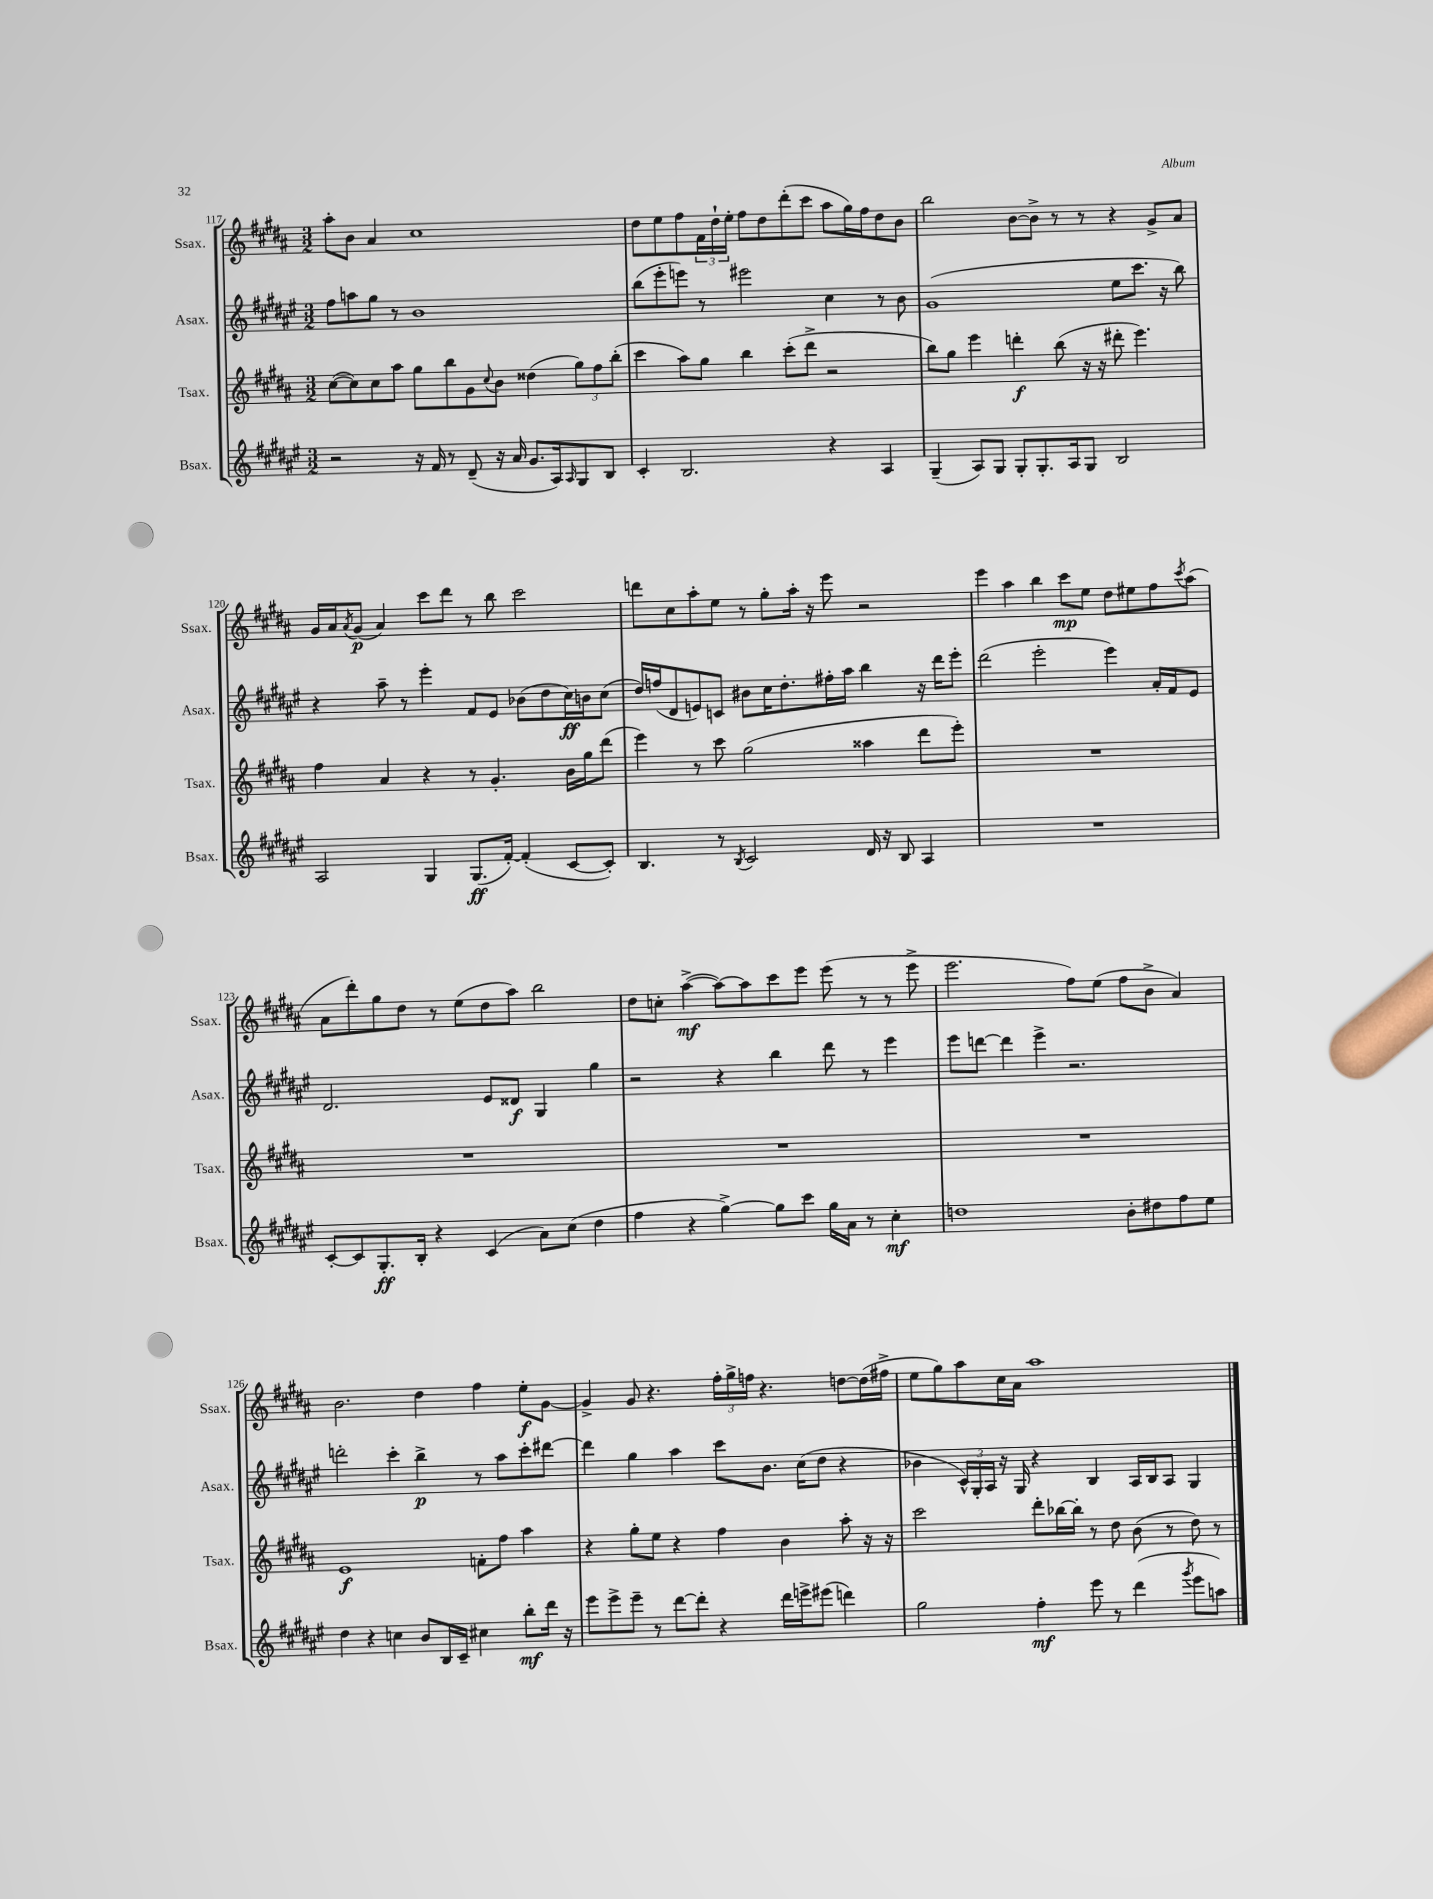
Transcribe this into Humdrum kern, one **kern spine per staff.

**kern	**dynam	**kern	**dynam	**kern	**dynam	**kern	**dynam
*part4	*part4	*part3	*part3	*part2	*part2	*part1	*part1
*staff4	*staff4	*staff3	*staff3	*staff2	*staff2	*staff1	*staff1
*I"Bsax.	*	*I"Tsax.	*	*I"Asax.	*	*I"Ssax.	*
*I'Bsax.	*	*I'Tsax.	*	*I'Asax.	*	*I'Ssax.	*
*clefG2	*	*clefG2	*	*clefG2	*	*clefG2	*
*k[f#c#g#d#a#e#]	*	*k[f#c#g#d#a#]	*	*k[f#c#g#d#a#e#]	*	*k[f#c#g#d#a#]	*
*M3/2	*	*M3/2	*	*M3/2	*	*M3/2	*
=117	=117	=117	=117	=117	=117	=117	=117
2r	.	([8cc#\L	.	8ff#\L	.	8aa#'\L	.
.	.	8cc#\])	.	8aan\	.	8b\J	.
.	.	8cc#\	.	8gg#\J	.	4a#/	.
.	.	8aa#\J	.	8r	.	.	.
16r	.	8gg#\L	.	1b	.	1cc#	.
16f#/	.	.	.	.	.	.	.
8r	.	8bb\	.	.	.	.	.
(8d#~/	.	8g#\	.	.	.	.	.
.	.	8qqcc#/	.	.	.	.	.
16r	.	8b\J	.	.	.	.	.
16a#/	.	.	.	.	.	.	.
8.g#/L	.	(4dd##X\	.	.	.	.	.
16A#/k)	.	.	.	.	.	.	.
16qqA#/	.	.	.	.	.	.	.
8G#/	.	12gg#\L)	.	.	.	.	.
.	.	12ff#\	.	.	.	.	.
8B/J	.	.	.	.	.	.	.
.	.	(12bb'\J	.	.	.	.	.
=118	=118	=118	=118	=118	=118	=118	=118
4c#'/	.	4ccc#\	.	(8bb\L	.	8dd#\L	.
.	.	.	.	8eee#'\	.	8ee\	.
2.B/	.	8aa#\L)	.	8eeen\J)	.	8ff#\	.
.	.	8gg#\J	.	8r	.	24f#\L	.
.	.	.	.	.	.	24dd#`\	.
.	.	.	.	.	.	24ee'\JJ	.
.	.	4bb\	.	2eee#X\	.	8ff#\L	.
.	.	.	.	.	.	8dd#\	.
.	.	(8ccc#'\L	.	.	.	(8ddd#'\	.
.	.	8ddd#^\J	.	.	.	8ccc#\J	.
4r	.	2r	.	4cc#\	.	8aa#\L	.
.	.	.	.	.	.	16gg#\L)	.
.	.	.	.	.	.	16ff#\J	.
4A#/	.	.	.	8r	.	8dd#\	.
.	.	.	.	8b\	.	8b\J	.
=119	=119	=119	=119	=119	=119	=119	=119
(4G#~/	.	8bb\L)	.	(1g#	.	2bb\	.
.	.	8gg#\J	.	.	.	.	.
8A#/L)	.	4eee\	.	.	.	.	.
8G#/J	.	.	.	.	.	.	.
8G#'/L	.	4dddn'\	f	.	.	[8b\L	.
8.G#'/	.	.	.	.	.	8b^\J]	.
.	.	(8bb\	.	.	.	8r	.
16A#/k	.	.	.	.	.	.	.
8G#/J	.	16r	.	.	.	8r	.
.	.	16r	.	.	.	.	.
2B/	.	8ddd#X'\	.	8ee#\L	.	4r	.
.	.	4.eee\)	.	8.ccc#\J	.	.	.
.	.	.	.	.	.	8g#^/L	.
.	.	.	.	16r	.	.	.
.	.	.	.	8bb\)	.	8a#/J	.
!!LO:LB:g=z
=120	=120	=120	=120	=120	=120	=120	=120
2A#/	.	4ff#\	.	4r	.	16g#/LL	.
.	.	.	.	.	.	16a#/J	.
.	.	.	.	.	.	8qa#/	.
.	.	.	.	.	.	(8g#/J	p
.	.	4a#/	.	8aa#~\	.	4a#/)	.
.	.	.	.	8r	.	.	.
4G#/	.	4r	.	4eee#'\	.	8ccc#\L	.
.	.	.	.	.	.	8ddd#\J	.
(8.G#/L	ff	8r	.	8f#/L	.	8r	.
.	.	4.g#'/	.	8e#/J	.	8bb\	.
[16f#'/Jk)	.	.	.	.	.	.	.
(4f#'/]	.	.	.	(8b-X\L	.	2ccc#\	.
.	.	.	.	8dd#\	.	.	.
[8c#/L	.	16b\LL	.	16cc#\L)	ff	.	.
.	.	16gg#\J	.	16bn\J	.	.	.
8c#'/J])	.	(8ddd#\J	.	(8cc#\J	.	.	.
=121	=121	=121	=121	=121	=121	=121	=121
4.B/	.	4eee\)	.	16dd#/LL)	.	8dddn\L	.
.	.	.	.	(16ffn/J	.	.	.
.	.	.	.	8d#/	.	8cc#\	.
.	.	8r	.	8en/)	.	8aa#'\	.
8r	.	8ccc#\	.	8cn/J	.	8ee\J	.
8qB/	.	.	.	.	.	.	.
2c#/	.	(2gg#\	.	8b#X\L	.	8r	.
.	.	.	.	16cc#\K	.	8gg#'\L	.
.	.	.	.	8.dd#'\	.	.	.
.	.	.	.	.	.	16aa#'\Jk	.
.	.	.	.	.	.	16r	.
.	.	.	.	16ff#X'\L	.	8eee\	.
.	.	.	.	16aa#\JJ	.	.	.
16d#/	.	4aa##X\	.	4bb\	.	2r	.
16r	.	.	.	.	.	.	.
8B/	.	.	.	.	.	.	.
4A#/	.	8ddd#\L	.	16r	.	.	.
.	.	.	.	16ddd#\KL	.	.	.
.	.	8eee'\J)	.	8eee#'\J	.	.	.
=122	=122	=122	=122	=122	=122	=122	=122
1.r	.	1.r	.	(2ddd#\	.	4eee\	.
.	.	.	.	.	.	4aa#\	.
.	.	.	.	2eee#'\	.	4bb\	.
.	.	.	.	.	.	8ccc#\L	mp
.	.	.	.	.	.	8ee\J	.
.	.	.	.	4eee#\)	.	8dd#\L	.
.	.	.	.	.	.	8ee#X\	.
.	.	.	.	16a#'/LL	.	8ff#\	.
.	.	.	.	16f#/J	.	.	.
.	.	.	.	.	.	8qccc#/	.
.	.	.	.	8e#/J	.	(8aa#\J	.
!!LO:LB:g=z
=123	=123	=123	=123	=123	=123	=123	=123
[8c#'/L	.	1.r	.	2.d#/	.	8a#\L	.
8c#/]	.	.	.	.	.	8ddd#'\)	.
8.G#'/	ff	.	.	.	.	8gg#\	.
.	.	.	.	.	.	8dd#\J	.
16B'/Jk	.	.	.	.	.	.	.
4r	.	.	.	.	.	8r	.
.	.	.	.	.	.	(8ee\L	.
(4c#/	.	.	.	8e#/L	.	8dd#\	.
.	.	.	.	8d##X/J	f	8aa#\J)	.
8a#\L)	.	.	.	4G#/	.	2bb\	.
(8cc#\J	.	.	.	.	.	.	.
4dd#\	.	.	.	4gg#\	.	.	.
=124	=124	=124	=124	=124	=124	=124	=124
4ff#\	.	1.r	.	2r	.	8dd#\L	.
.	.	.	.	.	.	8ccn'\J	.
4r	.	.	.	.	.	([4aa#^\	mf
[4gg#^\)	.	.	.	4r	.	8aa#\L_)	.
.	.	.	.	.	.	8aa#\]	.
8gg#\L]	.	.	.	4bb\	.	8ccc#\	.
8ccc#\J	.	.	.	.	.	8eee\J	.
16gg#\LL	.	.	.	8ddd#\	.	(8eee\	.
16a#\JJ	.	.	.	.	.	.	.
8r	.	.	.	8r	.	8r	.
4cc#'\	mf	.	.	4eee#\	.	8r	.
.	.	.	.	.	.	8eee^\	.
=125	=125	=125	=125	=125	=125	=125	=125
1ddn	.	1.r	.	8eee#\L	.	2.eee\	.
.	.	.	.	[8dddn\J	.	.	.
.	.	.	.	4ddd\]	.	.	.
.	.	.	.	4eee#^\	.	.	.
.	.	.	.	2.r	.	8ff#\L)	.
.	.	.	.	.	.	(8ee\J	.
8b'\L	.	.	.	.	.	8ff#\L	.
8dd#X\	.	.	.	.	.	8b^\J	.
8ff#\	.	.	.	.	.	4a#/)	.
8ee#\J	.	.	.	.	.	.	.
!!LO:LB:g=z
=126	=126	=126	=126	=126	=126	=126	=126
4dd#\	.	1e	f	2dddn'\	.	2.b\	.
4r	.	.	.	.	.	.	.
4ccn\	.	.	.	4ccc#'\	.	.	.
8b/L	.	.	.	4bb^\	p	4dd#\	.
16B/L	.	.	.	.	.	.	.
16c#~/JJ	.	.	.	.	.	.	.
4cc#X\	.	8fn'\L	.	8r	.	4ff#\	.
.	.	8ff#\J	.	8aa#\L	.	.	.
8bb'\L	mf	4aa#\	.	8ccc#'\	.	8ee'\L	f
16ddd#\Jk	.	.	.	[8ddd#X\J	.	[8g#\J	.
16r	.	.	.	.	.	.	.
=127	=127	=127	=127	=127	=127	=127	=127
8eee#\L	.	4r	.	4ddd#\]	.	4g#^/]	.
8eee#^\	.	.	.	.	.	.	.
8eee#~\J	.	8gg#'\L	.	4gg#\	.	8g#/	.
8r	.	8ee\J	.	.	.	4.r	.
[8ddd#\L	.	4r	.	4aa#\	.	.	.
8ddd#'\J]	.	.	.	.	.	.	.
4r	.	4ff#\	.	8ccc#\L	.	24ff#'\LL	.
.	.	.	.	.	.	24gg#^\	.
.	.	.	.	.	.	24ffn\JJ	.
.	.	.	.	8.b\J	.	4.r	.
16ddd#\LL	.	4b\	.	.	.	.	.
16eeen^\J	.	.	.	(16cc#\KL	.	.	.
(8eee#X\J	.	.	.	8dd#\J	.	.	.
4dddn\)	.	8aa#'\	.	4r	.	[8ddn\L	.
.	.	16r	.	.	.	(16dd\L]	.
.	.	16r	.	.	.	16ff#X^\JJ	.
=128	=128	=128	=128	=128	=128	=128	=128
2gg#\	.	2ccc#\	.	4b-X\	.	8ee\L	.
.	.	.	.	.	.	8gg#\)	.
.	.	.	.	24c#^^/LL)	.	8aa#\	.
.	.	.	.	24G#'/	.	.	.
.	.	.	.	24A#/JJ	.	.	.
.	.	.	.	16r	.	16cc#\L	.
.	.	.	.	16G#/	.	16a#\JJ	.
4ff#'\	mf	8ddd#'\L	.	4r	.	1aa#	.
.	.	[16bb-X\L	.	.	.	.	.
.	.	16bb-'\JJ]	.	.	.	.	.
8eee#\	.	8r	.	4B/	.	.	.
8r	.	8dd#\	.	.	.	.	.
(4ddd#\	.	(8b\	.	16A#/LL	.	.	.
.	.	.	.	16B/J	.	.	.
.	.	8r	.	8A#/J	.	.	.
8qggg#/	.	.	.	.	.	.	.
8eee#\L	.	8dd#\)	.	4G#/	.	.	.
8aan\J)	.	8r	.	.	.	.	.
==	==	==	==	==	==	==	==
*-	*-	*-	*-	*-	*-	*-	*-
